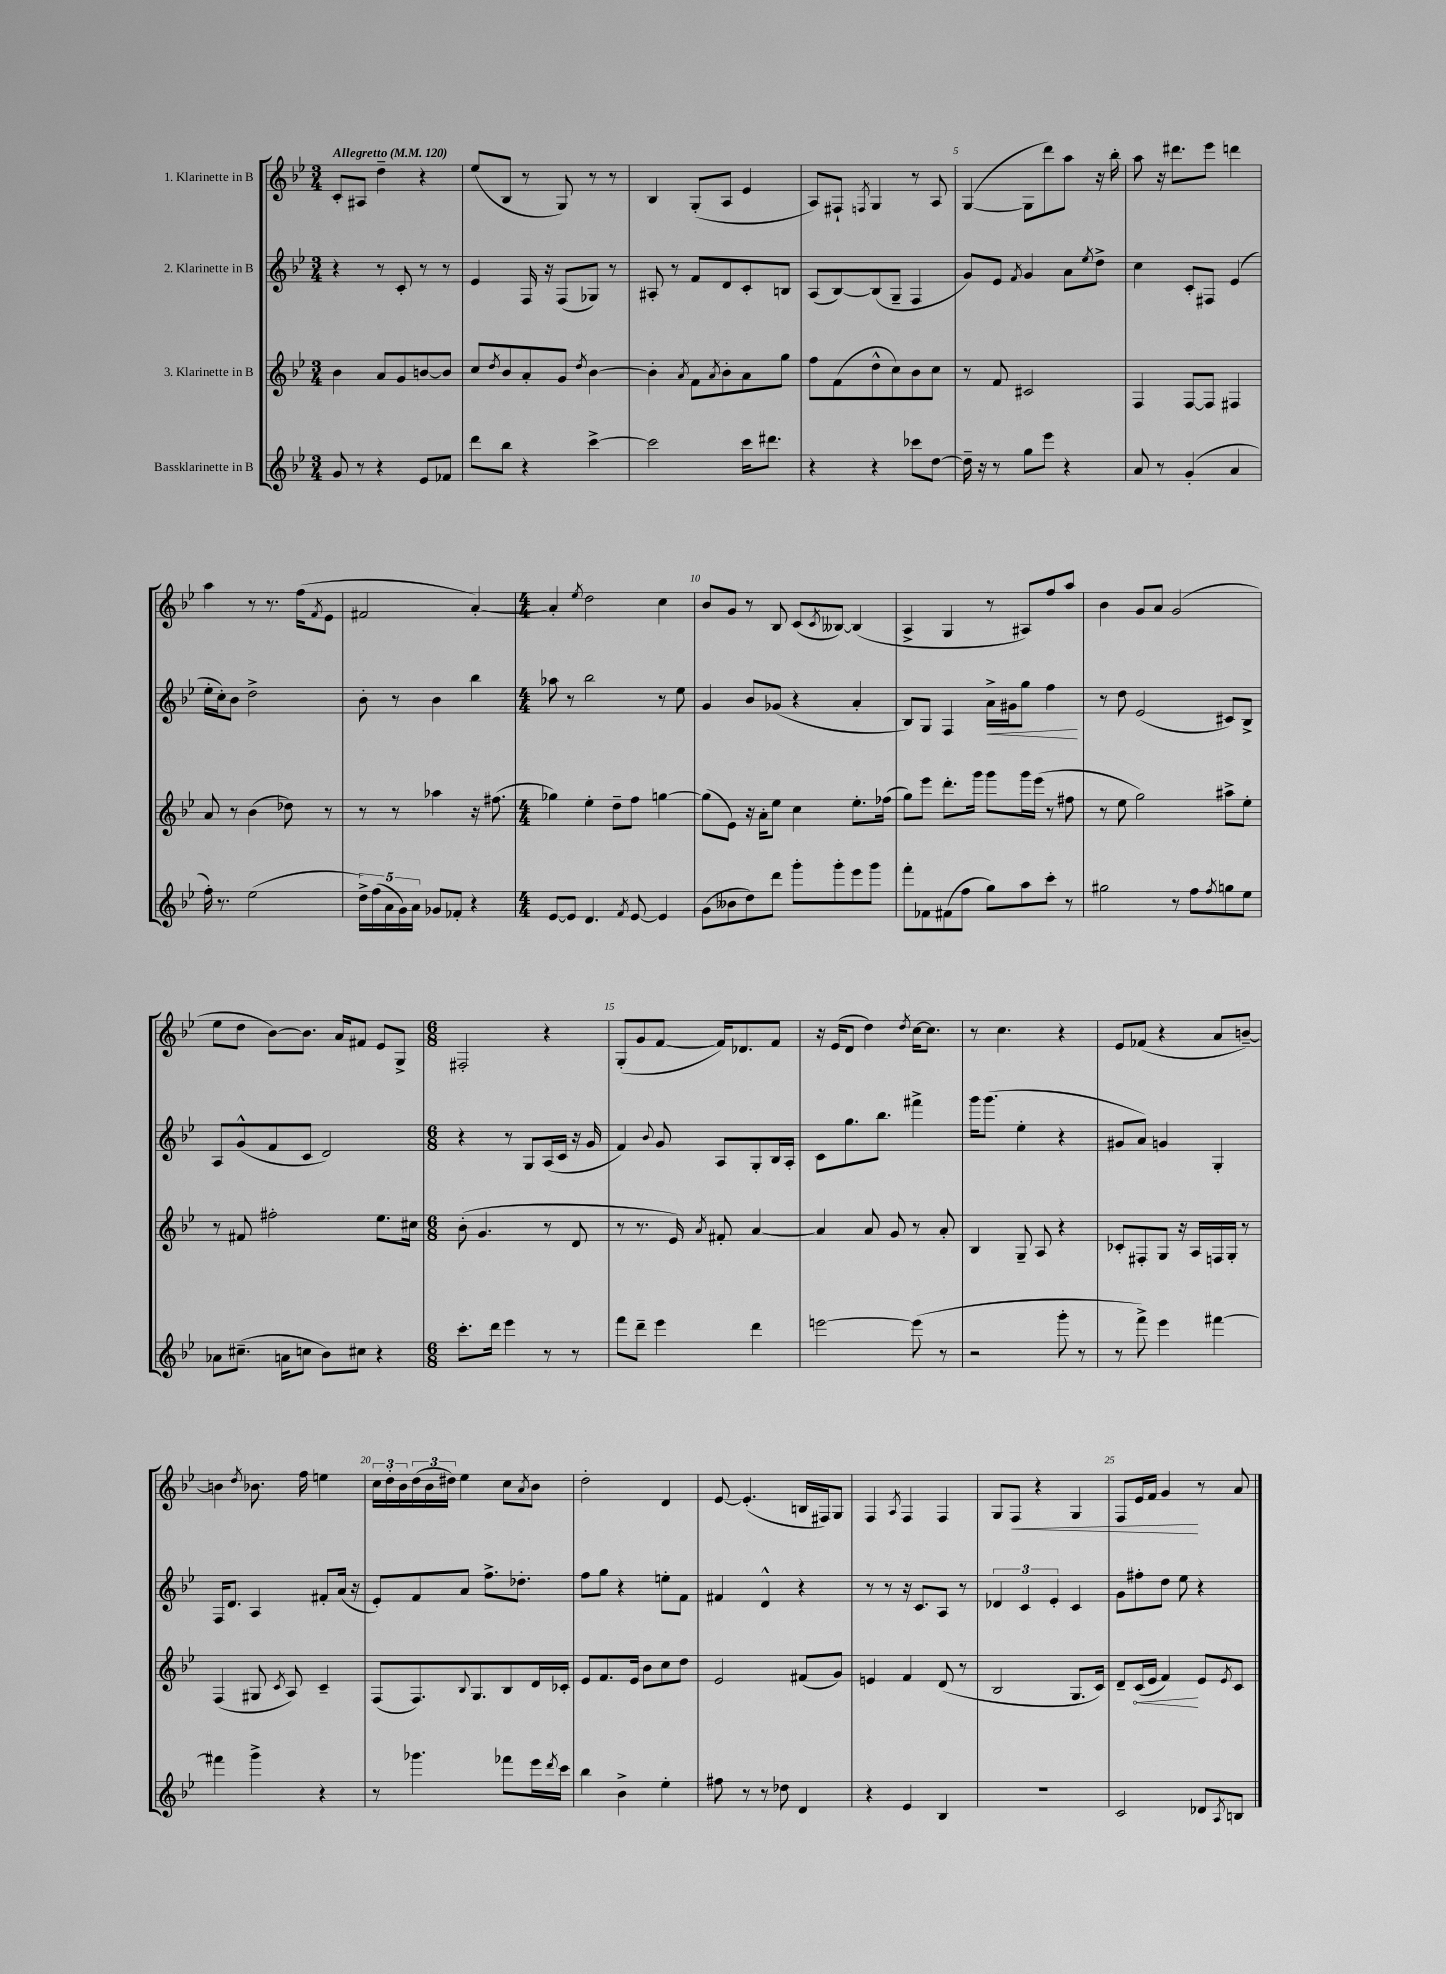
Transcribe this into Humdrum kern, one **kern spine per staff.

**kern	**kern	**kern	**kern
*staff4	*staff3	*staff2	*staff1
*clefG2	*clefG2	*clefG2	*clefG2
*k[b-e-]	*k[b-e-]	*k[b-e-]	*k[b-e-]
*M3/4	*M3/4	*M3/4	*M3/4
*MM120	*MM120	*MM120	*MM120
8g	4b-	4r	8c'
8r	.	.	8A#
4r	8a	8r	4dd~
.	8g	8c'	.
8e-	[8b	8r	4r
8f-	8b]	8r	.
=	=	=	=
8ddd	8cc	4e-	(8ee-
.	8qdd	.	.
8bb-	8b-	.	8B-
4r	8a'	16F	8r
.	.	16r	.
.	8g	(8F	8G)
.	8qdd	.	.
[4ccc^	[4b-	8G-)	8r
.	.	8r	8r
=	=	=	=
2ccc]	4b-']	8A#'	4B-
.	.	8r	.
.	8qa	.	.
.	8f	8f	(8G'
.	8qa	.	.
.	8b-'	8d	8A
16ccc	8a	8c'	4e-
8.ddd#	.	.	.
.	8gg	8B	.
=	=	=	=
4r	8ff	(8A	8A)
.	(8f	[8B-)	8F#`
.	.	.	8qF
4r	8dd^^	(8B-]	4G
.	8cc)	8G~	.
8ccc-	8b-	4F	8r
[8dd	8cc	.	8A
=	=	=	=
16dd~]	8r	8g)	([4G
16r	.	.	.
8r	8f	8e-	.
.	.	8qf	.
8gg	2c#	4g	8G]
8eee-	.	.	8ddd)
4r	.	8a	8aa
.	.	8qee-	.
.	.	8dd^	16r
.	.	.	16bb-'
=	=	=	=
8a	4F	4cc	8aa
8r	.	.	16r
.	.	.	8.ddd#
(4g'	[8F	8c'	.
.	8F]	8F#	8eee-
4a	4F#	(4e-	4ddd
=	=	=	=
16ff')	8a	16ee-'	4aa
8.r	.	16cc')	.
.	8r	8b-	.
(2ee-	(4b-	2dd^	8r
.	.	.	8.r
.	8dd-)	.	.
.	.	.	(16ff
.	.	.	8qf
.	8r	.	8e-
=	=	=	=
20dd^)	8r	8b-'	2f#
(20ff	.	.	.
20a	.	.	.
.	8r	8r	.
20g)	.	.	.
20a	.	.	.
8g-	4aa-	4b-	.
8f-'	.	.	.
4r	16r	4bb-	[4a')
.	(8.ff#	.	.
=	=	=	=
*M4/4	*M4/4	*M4/4	*M4/4
[8e-	4gg-)	8aa-	4a']
8e-]	.	8r	.
.	.	.	8qee-
4.d	4ee-'	2bb-	2dd
.	8dd~	.	.
8qf	.	.	.
[8e-	8ff	.	.
4e-]	[4gg	8r	4cc
.	.	8ee-	.
=	=	=	=
(8g	(8gg]	4g	8b-
8b--	8e-)	.	8g
8dd)	16r	8b-	8r
.	16a'	.	.
8ddd	8ee-	(8g-	8B-
8ggg'	4cc	4r	(8c
.	.	.	8qc
8ggg'	.	.	[8B--)
8eee-	8.ee-'	4a'	(4B--]
8ggg	.	.	.
.	(16ff-	.	.
=	=	=	=
8fff'	8gg)	8B-)	4A^
8f-	8eee-	8G	.
(8f#	8.ddd'	4F	4G
8ff	.	.	.
.	16ggg	.	.
8gg)	8ggg	16a^	8r
.	.	16g#	.
8aa	16ggg	8gg	8A#)
.	(16eee-	.	.
8ccc'	8r	4ff	8ff
8r	8ff#	.	8aa
=	=	=	=
2gg#	8r	8r	4b-
.	8ee-	8dd	.
.	2gg)	(2e-	8g
.	.	.	8a
8r	.	.	(2g
8ff	.	.	.
8qff	.	.	.
8gg	8aa#^	8c#)	.
8ee-	8ee-'	8B-^	.
=	=	=	=
8a-	8r	8A	8ee-
(8.cc#~	8f#	(8g^^	8dd
.	2ff#'	8f	[8b-)
16a	.	.	.
8cc	.	8c	8.b-]
8b-)	.	2d)	.
.	.	.	16a
8cc#	.	.	8f#
4r	8.ee-	.	8e-
.	.	.	8G^
.	16cc#	.	.
=	=	=	=
*M6/8	*M6/8	*M6/8	*M6/8
8.ccc'	(8b-'	4r	2F#'
.	4.g	.	.
16ddd	.	.	.
4eee-	.	8r	.
.	.	8G	.
8r	8r	(16A	4r
.	.	16c	.
8r	8d	16r	.
.	.	16g	.
=	=	=	=
8fff	8r	4f)	(8G'
8ddd~	8.r	.	8g
.	.	8qqb-	.
4eee-	.	8g	[8f
.	16e-)	.	.
.	8qa	.	.
.	8f#'	8A	16f])
.	.	.	8.d-
4ddd	[4a	8G'	.
.	.	16B-	8f
.	.	16A'	.
=	=	=	=
[2eee	4a]	8c	16r
.	.	.	(16e-
.	.	8.gg	8d
.	8a	.	4dd)
.	.	8.bb-	.
.	8g	.	.
.	.	.	8qdd
(8eee]	8r	4fff#^	[16cc
.	.	.	8.cc]
8r	8a'	.	.
=	=	=	=
2r	4B-	16ggg	8r
.	.	(8.ggg	.
.	.	.	4.cc
.	8G~	4ee-'	.
.	8A	.	.
8ggg'	4r	4r	4r
8r	.	.	.
=	=	=	=
8r	8c-'	8g#	8e-
8fff^)	8F#'	8a)	(8f-
4eee-	8G	4g	4r
.	16r	.	.
.	16A	.	.
[4fff#	16F	4G'	8a
.	16G'	.	.
.	8r	.	[8b~)
=	=	=	=
4fff#]	(4F	16F	4b]
.	.	8.d	.
.	.	.	8qdd
4ggg^	8G#	4A	8.b-
.	8qc	.	.
.	8A)	.	.
.	.	.	16ff
4r	4c~	8f#'	4ee
.	.	(16a	.
.	.	16r	.
=	=	=	=
8r	(8F	8e-')	24cc
.	.	.	24dd'
.	.	.	24b-
4.ggg-	8.F)	8f	(24dd
.	.	.	24b-
.	.	.	24dd#)
.	.	8a	4ee-
.	8qqB-	.	.
.	8.G	.	.
.	.	8.ff^	.
8fff-	8B-	.	8cc
.	.	8.dd-'	.
.	.	.	8qa
16eee-	16d	.	8b-
8qddd	.	.	.
16ccc	16c-'	.	.
=	=	=	=
4bb-	8e-	8ff	2dd'
.	8.f	8gg	.
4b-^	.	4r	.
.	16e-	.	.
.	8b-	.	.
4ee-'	8cc	8ee'	4d
.	8dd	8f	.
=	=	=	=
8ff#	2e-	4f#	[8e-
8r	.	.	(4.e-']
8r	.	4d^^	.
8dd-	.	.	.
4d	(8f#	4r	16B
.	.	.	16F#)
.	8g)	.	8G
=	=	=	=
4r	4e	8r	4F
.	.	8r	.
.	.	.	8qA
4e-	4f	16r	4F
.	.	8.c	.
4B-	(8d	8A	4F
.	8r	8r	.
=	=	=	=
2.r	2B-	6d-	8G
.	.	.	8F
.	.	6c	.
.	.	.	4r
.	.	6e-'	.
.	8.G	4c	4G
.	16c)	.	.
=	=	=	=
2c	8d~	8g	8F
.	(16c	8ff#'	16e-
.	16e-	.	16f
.	4f)	8dd	4g
.	.	8ee-	.
8d-	8e-	4r	8r
8qA	8qe-	.	.
8B	8c	.	8a
==	==	==	==
*-	*-	*-	*-
